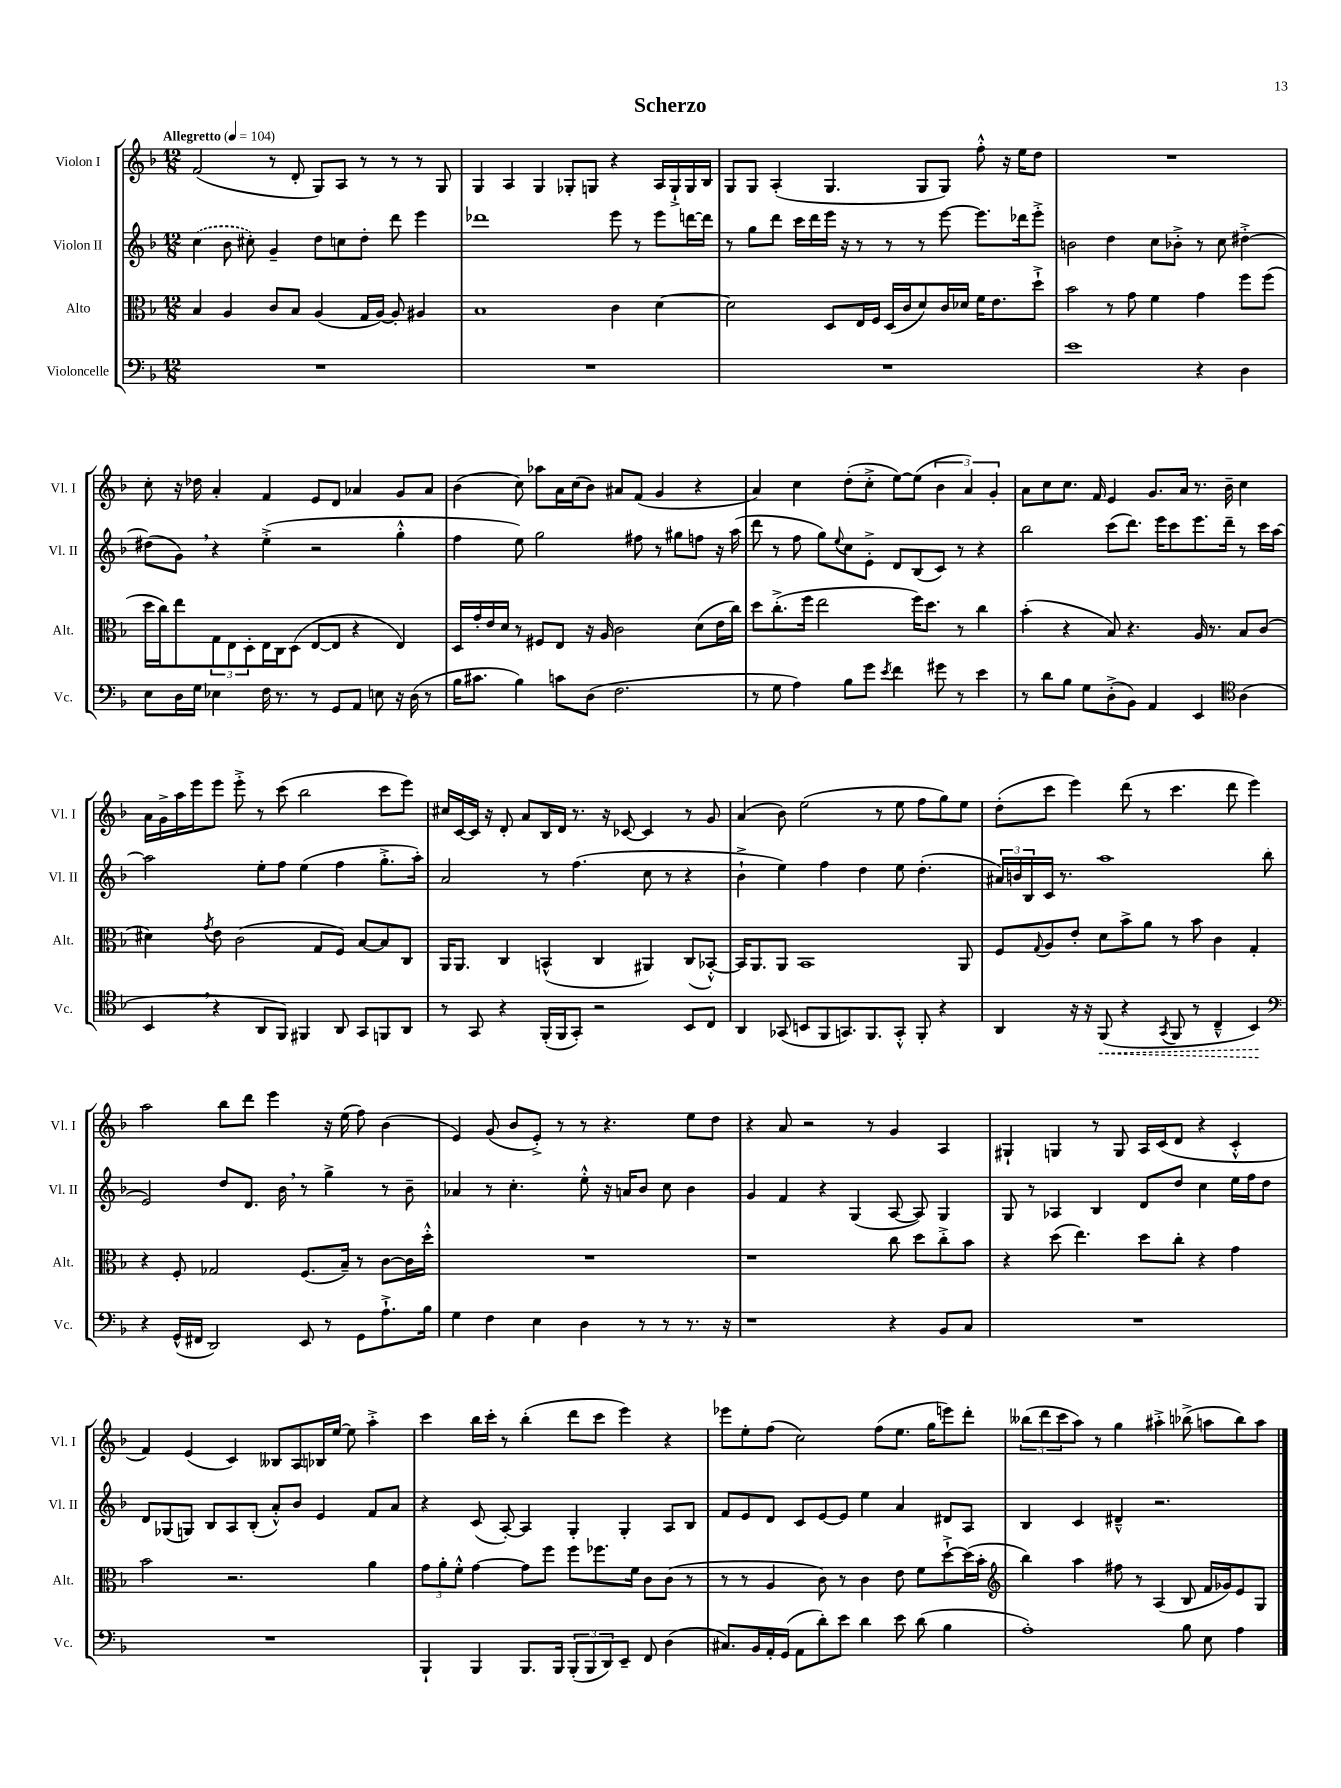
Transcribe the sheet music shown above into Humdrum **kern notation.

**kern	**kern	**kern	**kern
*staff4	*staff3	*staff2	*staff1
*clefF4	*clefC3	*clefG2	*clefG2
*k[b-]	*k[b-]	*k[b-]	*k[b-]
*M12/8	*M12/8	*M12/8	*M12/8
*MM104	*MM104	*MM104	*MM104
1.r	4B-	(4cc	(2f
.	4A	8b-	.
.	.	8cc#')	.
.	8c	4g~	8r
.	8B-	.	8d'
.	(4A	8dd	8G)
.	.	8cc	8A
.	16G	8dd'	8r
.	[16A)	.	.
.	8A']	8ddd	8r
.	4A#	4eee	8r
.	.	.	8G
=	=	=	=
1.r	1B-	1ddd-	4G
.	.	.	4A
.	.	.	4G
.	.	.	8G-'
.	.	.	8G
.	4c	8eee	4r
.	.	8r	.
.	[4d	8eee	16A
.	.	.	16G`^
.	.	[16ddd	16G
.	.	16ddd]	16B-
=	=	=	=
1.r	2d]	8r	8G
.	.	8gg	8G
.	.	8ddd	(4A'
.	.	16ccc	.
.	.	16ddd	.
.	8D	16eee	4.G
.	.	16r	.
.	16E	8r	.
.	16F	.	.
.	(16D	8r	.
.	16c	.	.
.	8d)	8r	8G
.	16c	[8eee	8G)
.	16d-	.	.
.	16f	8.eee]	8ff'^^
.	8.e	.	.
.	.	.	16r
.	.	16ddd-	16ee
.	8dd`^	8eee'^	8dd
=	=	=	=
1e	2b-	2b	1.r
.	8r	4dd	.
.	8g	.	.
.	4f	8cc	.
.	.	8b-'^	.
4r	4g	8r	.
.	.	8cc	.
4D	8ff	[4dd#'^	.
.	(8ff	.	.
=	=	=	=
8E	16dd	(8dd#]	8cc'
.	16cc)	.	.
16D	8ee	8g)	16r
16G	.	.	16dd-
4E-	12G	4r	4a'
.	12E	.	.
.	12D'	.	.
16F	16E	(4ee'^	4f
8.r	16C	.	.
.	(8D	.	.
8r	[8E	2r	8e
8GG	8E]	.	8d
8AA	4r	.	4a-
8E	.	.	.
16r	4E)	4gg'^^	8g
(16D	.	.	.
8r	.	.	8a-
=	=	=	=
16B-	16D	4ff	(4b-
8.c#	16g'	.	.
.	16e	.	.
.	16d	.	.
4B-)	8r	8ee)	8cc)
.	8F#	2gg	8aa-
8c	8E	.	16a
.	.	.	(16cc
(8D	16r	.	8b-)
.	16A	.	.
2.F	2c	.	8a#
.	.	8ff#	(8f
.	.	8r	4g
.	.	8gg#	.
.	(8d	8ff	4r
.	16e	16r	.
.	16cc)	(16aa	.
=	=	=	=
8r	8dd	8ddd	4a)
8G	(8.cc'^	8r	.
4A)	.	8ff	4cc
.	16ff	.	.
.	2ee	8gg)	.
.	.	8qqee	.
8B-	.	8cc	(8dd'
8g	.	8e'^	8cc'^
8qe	.	.	.
4f	.	8d	[8ee)
.	16ff)	(8B-	(8ee]
.	8.dd	.	.
8g#	.	8c)	6b-
8r	8r	8r	.
.	.	.	6a)
4e	4cc	4r	.
.	.	.	6g'
=	=	=	=
8r	(4b-'	2bb-	8a
8d	.	.	8cc
8B-	4r	.	8.cc
8G	.	.	.
.	.	.	16f
(8D'^	8B-)	(8ccc	4e
8BB-)	4.r	8.ddd)	.
4AA	.	.	8.g
.	.	16eee	.
.	.	8ccc	.
.	.	.	16a
4EE	16A	8.eee	8.r
.	8.r	.	.
.	.	16ddd~	16b-~
*clefC4	*	*	*
(4A	8B-	8r	4cc
.	(8c	16ccc	.
.	.	[16aa	.
=	=	=	=
4BB-	4d#)	2aa]	16a
.	.	.	16g^
.	.	.	16aa
.	.	.	16eee
.	8qg	.	.
4r	8e	.	8eee
.	(2c	.	8eee'^
8AA	.	8ee'	8r
8FF)	.	8ff	(8ccc
4FF#	.	(4ee	2bb-
.	8G	.	.
8AA	8F)	4ff	.
8GG	[8B-	.	.
8FF	8B-]	8.gg'^	8ccc
8AA	8C	.	8eee)
.	.	16aa')	.
=	=	=	=
8r	16AA	2a	16cc#
.	8.AA	.	[16c
8GG	.	.	16c]
.	.	.	16r
4r	4C	.	8d'
.	.	.	8a
(16FF'	(4BB^^	8r	16B-
16FF	.	.	16d
8GG')	.	(4.ff	8.r
2r	4C	.	.
.	.	.	16r
.	.	.	[8c-
.	4AA#)	8cc	4c-]
.	.	8r	.
8BB-	(8C	4r	8r
8C	[8BB-'^^)	.	8g
=	=	=	=
4AA	16BB-]	4b-`^	(4a
.	8.AA	.	.
(8GG-	8AA	4ee)	8b-)
8BB	1BB-	.	(2ee
8FF	.	4ff	.
8.GG)	.	.	.
.	.	4dd	.
8.FF	.	.	.
.	.	.	8r
8GG'^^	.	8ee	8ee
8FF'	.	(4.dd'	8ff
4r	.	.	8gg)
.	8AA	.	8ee
=	=	=	=
4AA	8F	24a#)	(8dd'
.	.	24b	.
.	.	24B-	.
.	8qqG	.	.
.	8A	16c	8ccc
.	.	8.r	.
16r	8e'	.	4eee)
16r	.	.	.
(8FF	8d	1aa	.
4r	8b-^	.	(8ddd
.	8a	.	8r
8qGG	.	.	.
8FF	8r	.	4.ccc
8r	8b-	.	.
4C~^^	4c	.	.
.	.	.	8ddd
4BB-)	4G'	.	4eee)
.	.	(8bb-	.
=	=	=	=
*clefF4	*	*	*
4r	4r	2e)	2aa
(16GG^^	8F'	.	.
16FF#	.	.	.
2DD)	2G-	.	.
.	.	8dd	8bb-
.	.	8.d	8ddd
.	.	.	4eee
.	.	16b-	.
8EE	(8.F	8r	.
8r	.	4gg^	16r
.	16B-~)	.	(16ee
8GG	8r	.	8ff)
8.A`^	[8c	8r	(4b-
.	16c]	8b-~	.
16B-	16dd'^^	.	.
=	=	=	=
4G	1.r	4a-	4e)
4F	.	8r	(8g
.	.	4.cc'	8b-
4E	.	.	8e'^)
.	.	.	8r
4D	.	8ee'^^	8r
.	.	16r	4.r
.	.	16a	.
8r	.	8b-	.
8r	.	8cc	.
8.r	.	4b-	8ee
.	.	.	8dd
16r	.	.	.
=	=	=	=
1r	1r	4g	4r
.	.	4f	8a
.	.	.	2r
.	.	4r	.
.	.	(4G	.
.	.	.	8r
4r	8cc	[8A	4g
.	8dd	8A])	.
8BB-	8cc'^	4G	4A
8C	8b-	.	.
=	=	=	=
1.r	4r	8G	4G#`
.	.	8r	.
.	(8dd	4A-	4G
.	4.ee)	.	.
.	.	4B-	8r
.	.	.	8G
.	8dd	8d	16A
.	.	.	(16c
.	8cc'	8dd	8d
.	4r	4cc	4r
.	4g	16ee	4c'^^
.	.	16ff	.
.	.	8dd	.
=	=	=	=
1.r	2b-	8d	4f)
.	.	(8G-	.
.	.	8G)	(4e
.	.	8B-	.
.	2.r	8A	4c)
.	.	(8B-'	.
.	.	8a'^^)	8B--
.	.	8b-	8A
.	.	4e	16B-
.	.	.	[16ee
.	.	.	8ee]
.	4a	8f	4aa'^
.	.	8a	.
=	=	=	=
4BBB-`	12g	4r	4ccc
.	12a'	.	.
.	12f'^^	.	.
4BBB-	[4g	(8c	16bb-
.	.	.	16ccc'
.	.	[8A')	8r
8.BBB-	8g]	4A]	(4bb-'
.	8ff	.	.
16BBB-	.	.	.
(12BBB-'	8ff	4G'	8ddd
12BBB-	.	.	.
.	8.ff-	.	8ccc
12DD)	.	.	.
8EE~	.	4G'	4eee)
.	16f	.	.
8FF	8c	.	.
(4D	(8c	8A	4r
.	8r	8B-	.
=	=	=	=
8.C#)	8r	8f	8eee-
.	8r	8e	8ee'
16BB-	.	.	.
16AA'	4A	8d	(8ff
(16GG	.	.	.
8AA	.	8c	2cc)
8d')	8c)	[8e	.
8e	8r	8e]	.
4d	4c	4ee	.
.	.	.	(8ff
8e	8e	4a	8.ee
(8d	8f	.	.
.	.	.	16gg
4B-	[8dd`^	8d#	8eee)
.	(16dd]	8A	8ddd'
.	16b-'	.	.
=	=	=	=
*	*clefG2	*	*
1A')	4bb-)	4B-	(12bb--
.	.	.	12ddd
.	.	.	12ccc
.	4aa	4c	8aa)
.	.	.	8r
.	8ff#	4d#~^^	4gg
.	8r	.	.
.	(4A	2.r	4aa#'^
8B-	8B-	.	(8bb-^
8E	16f	.	8aa
.	16g-)	.	.
4A	8e	.	8bb-)
.	8G	.	8aa
==	==	==	==
*-	*-	*-	*-
